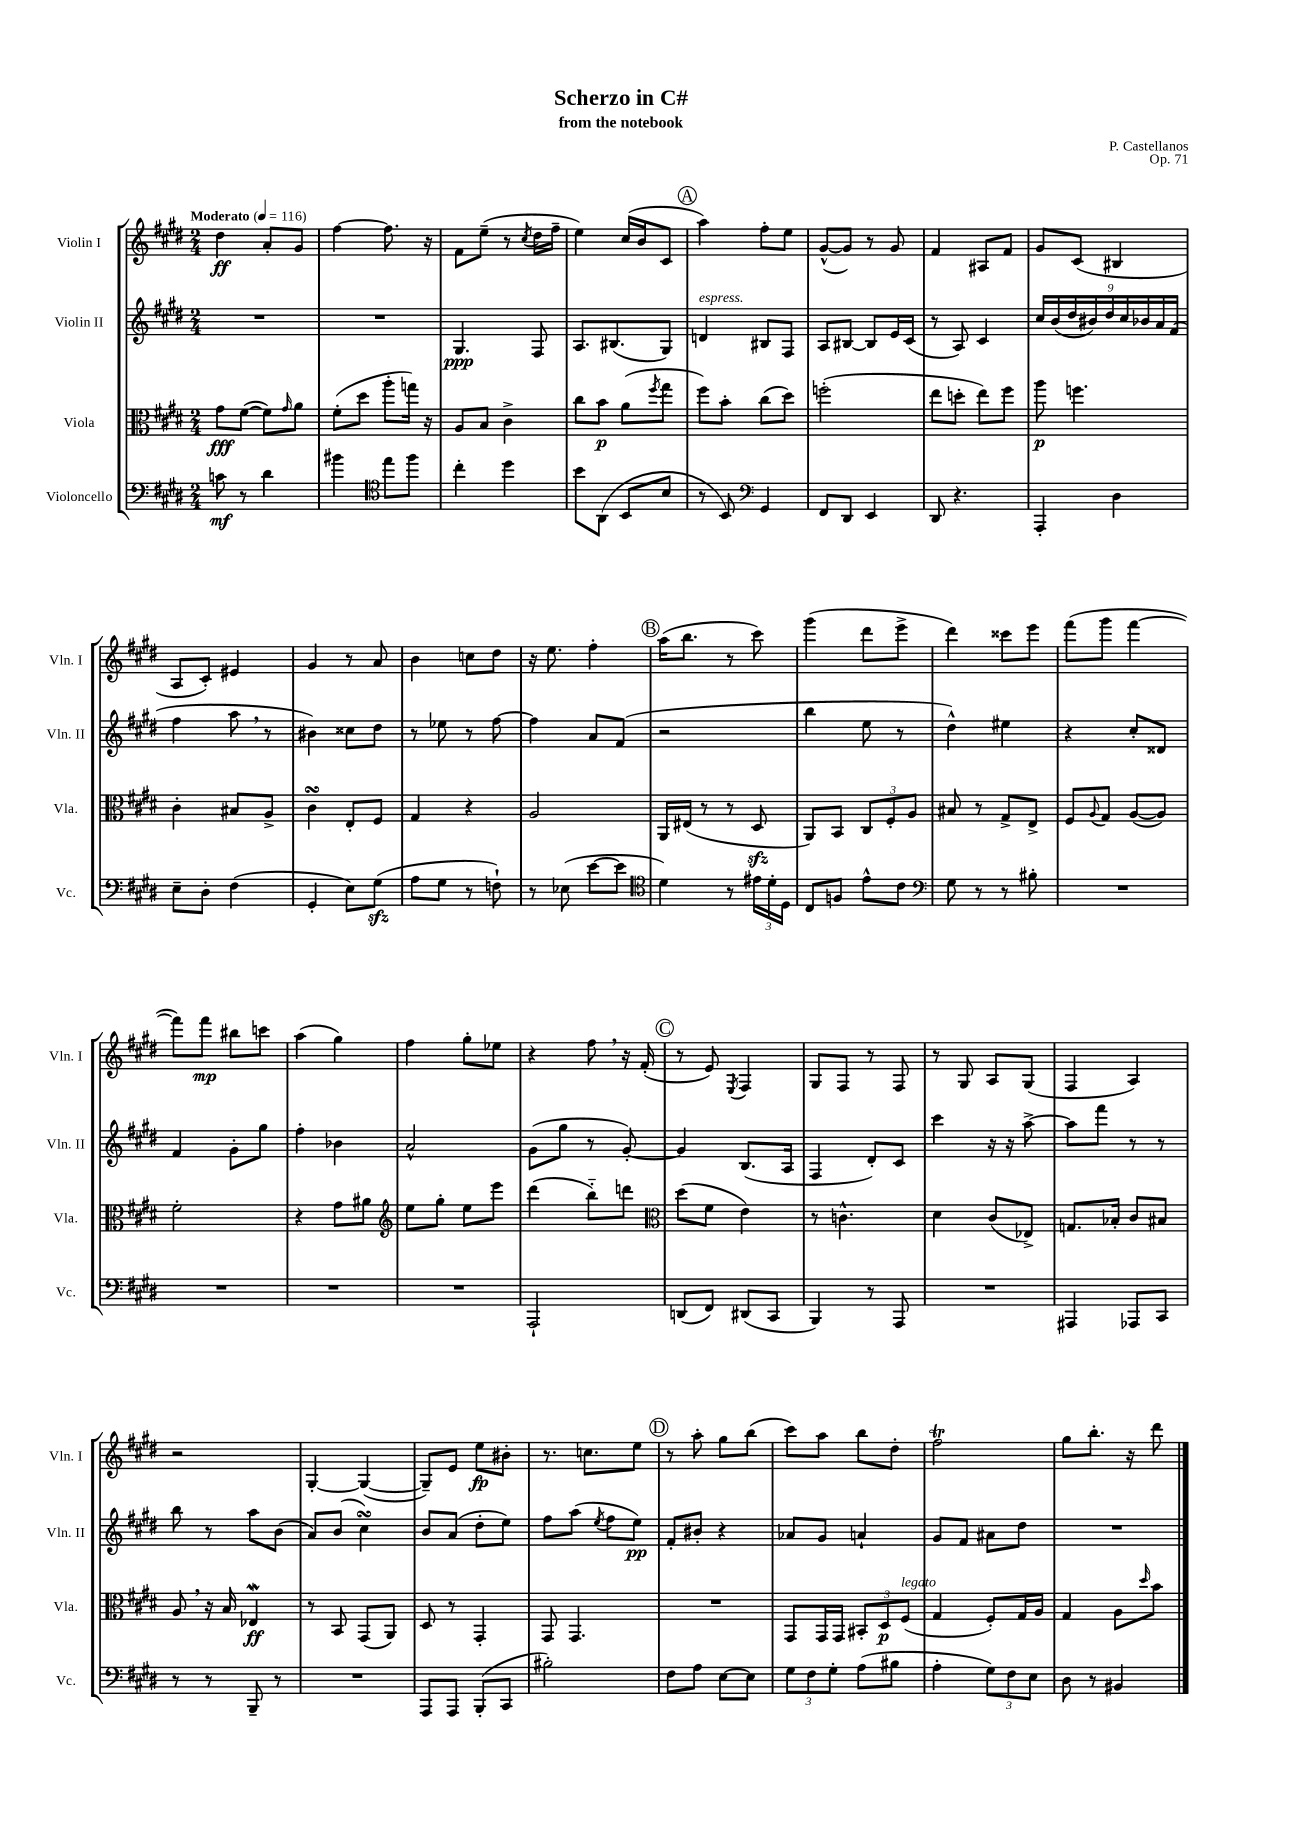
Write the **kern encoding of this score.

**kern	**kern	**kern	**kern
*staff4	*staff3	*staff2	*staff1
*clefF4	*clefC3	*clefG2	*clefG2
*k[f#c#g#d#]	*k[f#c#g#d#]	*k[f#c#g#d#]	*k[f#c#g#d#]
*M2/4	*M2/4	*M2/4	*M2/4
*MM116	*MM116	*MM116	*MM116
8c\	8g#\L	2r	4dd#\
8r	([8f#\J	.	.
4d#\	8f#\]L)	.	8a'/L
.	16qqg#/	.	.
.	8a\J	.	8g#/J
=	=	=	=
4b#\	(8f#'\L	2r	[4ff#\
.	8dd#\J	.	.
*clefC4	*	*	*
8ee\L	8aa'\L	.	8.ff#\]
8ff#\J	16gg\Jk)	.	.
.	16r	.	16r
=	=	=	=
4cc#'\	8A/L	4.G#/	8f#\L
.	8B/J	.	(8ee~\J
4dd#\	4c#^\	.	8r
.	.	.	8qcc#/
.	.	8F#/	16dd#\LL
.	.	.	16ff#~\JJ
=	=	=	=
8b\L	8cc#\L	8.A/L	4ee\)
(8AA\J	8b\J	.	.
.	.	(8.B#/	.
8BB/L	(8a\L	.	(16cc#/LL
.	.	.	16b/J
.	8qff#/	.	.
8B/J	8gg#\J	8G#/J)	8c#/J
=	=	=	=
8r	8ff#\L)	4d/	4aa\)
8BB/)	8b'\J	.	.
*clefF4	*	*	*
4GG#/	(8cc#\L	8B#/L	8ff#'\L
.	8dd#\J)	8F#/J	8ee\J
=	=	=	=
8FF#/L	(2ff'\	8A/L	([8g#^^/L
8DD#/J	.	[8B#/J	8g#/]J)
4EE/	.	8B#/]L	8r
.	.	16e/L	8g#/
.	.	(16c#/JJ	.
=	=	=	=
8DD#/	8ee\L	8r	4f#/
4.r	8dd'\J	8A/)	.
.	8ee\L)	4c#/	8A#/L
.	8ff#\J	.	8f#/J
=	=	=	=
4AAA'/	8aa\	18cc#/LL	8g#/L
.	.	(18b/	.
.	.	18dd#/	.
.	4.ff\	.	(8c#/J
.	.	18b#/)	.
.	.	18dd#/	.
4D#\	.	.	4B#/
.	.	18cc#/	.
.	.	18b-/	.
.	.	18a/	.
.	.	(18f#/JJ	.
=	=	=	=
8E~\L	4c#'\	4ff#\	8A/L
8D#'\J	.	.	8c#'/J)
(4F#\	8B#/L	8aa\	4e#/
.	8A^/J	8r	.
=	=	=	=
4GG#'/	4c#\	4b#\)	4g#/
8E\L)	8E'/L	8cc##\L	8r
(8G#\J	8F#/J	8dd#\J	8a/
=	=	=	=
8A\L	4G#/	8r	4b\
8G#\J	.	8ee-\	.
8r	4r	8r	8cc\L
8F`\)	.	[8ff#\	8dd#\J
=	=	=	=
8r	2A/	4ff#\]	16r
.	.	.	8.ee\
(8E-\	.	.	.
[8e\L	.	8a/L	4ff#'\
8e\]J	.	(8f#/J	.
=	=	=	=
*clefC4	*	*	*
4d#\)	16AA/LL	2r	(16aa\LK
.	(16E#/JJ	.	8.bb\J
.	8r	.	.
8r	8r	.	8r
24e#\LL	8D#/	.	8ccc#\)
24d#'\	.	.	.
24D#\JJ	.	.	.
=	=	=	=
8C#/L	8AA/L)	4bb\	(4ggg#\
8F/J	8BB/J	.	.
8e^^\L	12C#/L	8ee\	8ddd#\L
.	12F#'/	.	.
8c#\J	.	8r	8eee^\J
.	12A/J	.	.
=	=	=	=
*clefF4	*	*	*
8G#\	8B#/	4dd#^^\)	4ddd#\)
8r	8r	.	.
8r	8G#^/L	4ee#\	8ccc##\L
8B#'\	8E^/J	.	8eee\J
=	=	=	=
2r	8F#/L	4r	(8fff#\L
.	8qqA/	.	.
.	8G#/J	.	8ggg#\J
.	([8A/L	8cc#'/L	[4fff#\
.	8A/]J)	8d##/J	.
=	=	=	=
2r	2f#'\	4f#/	8fff#\]L)
.	.	.	8fff#\J
.	.	8g#'\L	8bb#\L
.	.	8gg#\J	8ccc\J
=	=	=	=
2r	4r	4ff#'\	(4aa\
.	8g#\L	4b-\	4gg#\)
.	8a#\J	.	.
=	=	=	=
*	*clefG2	*	*
2r	8ee\L	2a^^/	4ff#\
.	8gg#'\J	.	.
.	8ee\L	.	8gg#'\L
.	8eee\J	.	8ee-\J
=	=	=	=
2AAA`/	(4ddd#\	(8g#\L	4r
.	.	8gg#\J	.
.	8bb'~\L)	8r	8ff#\
.	8ddd\J	[8g#'/)	16r
.	.	.	(16f#'/
=	=	=	=
*	*clefC3	*	*
(8DD/L	(8dd#\L	4g#/]	8r
8FF#/J)	8f#\J	.	8e/)
.	.	.	8qE/
(8DD#/L	4e\)	(8.B/L	4F#/
8CC#/J	.	.	.
.	.	16A/Jk	.
=	=	=	=
4BBB/)	8r	4F#/	8G#/L
.	4.c^^\	.	8F#/J
8r	.	8d#'/L)	8r
8AAA/	.	8c#/J	8F#/
=	=	=	=
2r	4d#\	4ccc#\	8r
.	.	.	8G#/
.	(8c#/L	16r	8A/L
.	.	16r	.
.	8E-^/J)	[8aa^\	(8G#/J
=	=	=	=
4AAA#/	8.G/L	8aa\]L	4F#/
.	.	8fff#\J	.
.	16B-'/Jk	.	.
8AAA-/L	8c#/L	8r	4A/)
8CC#/J	8B#/J	8r	.
=	=	=	=
8r	8A/	8bb\	2r
8r	16r	8r	.
.	16B/	.	.
8BBB~/	4E-/	8aa\L	.
8r	.	(8b\J	.
=	=	=	=
2r	8r	8a/L)	[4G#'/
.	8BB/	(8b/J	.
.	(8GG#/L	4cc#\)	(4G#/_
.	8AA/J)	.	.
=	=	=	=
8AAA/L	8D#/	8b/L	8G#~/]L)
8AAA/J	8r	(8a/J	8e/J
(8BBB'/L	4GG#'/	8dd#'\L	8ee\L
8CC#/J	.	8ee\J)	8b#'\J
=	=	=	=
2B#'\)	8GG#/	8ff#\L	8.r
.	4.GG#/	(8aa\J	.
.	.	.	8.cc\L
.	.	8qee/	.
.	.	8ff#\L	.
.	.	8ee\J)	8ee\J
=	=	=	=
8F#\L	2r	8f#'/L	8r
8A\J	.	8b#'/J	8aa'\
[8E\L	.	4r	8gg#\L
8E\]J	.	.	(8bb\J
=	=	=	=
12G#\L	8GG#/L	8a-/L	8ccc#\L)
12F#\	.	.	.
.	16GG#/L	8g#/J	8aa\J
12G#'\J	.	.	.
.	16GG#/JJ	.	.
(8A\L	12BB#'/L	4a`/	8bb\L
.	12D#/	.	.
8B#\J	.	.	8dd#'\J
.	(12F#/J	.	.
=	=	=	=
4A'\	4G#/	8g#/L	2ff#\
.	.	8f#/J	.
12G#\L)	8F#'/L)	8a#\L	.
12F#\	.	.	.
.	16G#/L	8dd#\J	.
12E\J	.	.	.
.	16A/JJ	.	.
=	=	=	=
8D#\	4G#/	2r	8gg#\L
8r	.	.	8.bb'\J
4BB#/	8A\L	.	.
.	.	.	16r
.	16qqdd#/	.	.
.	8b\J	.	8ddd#\
==	==	==	==
*-	*-	*-	*-
